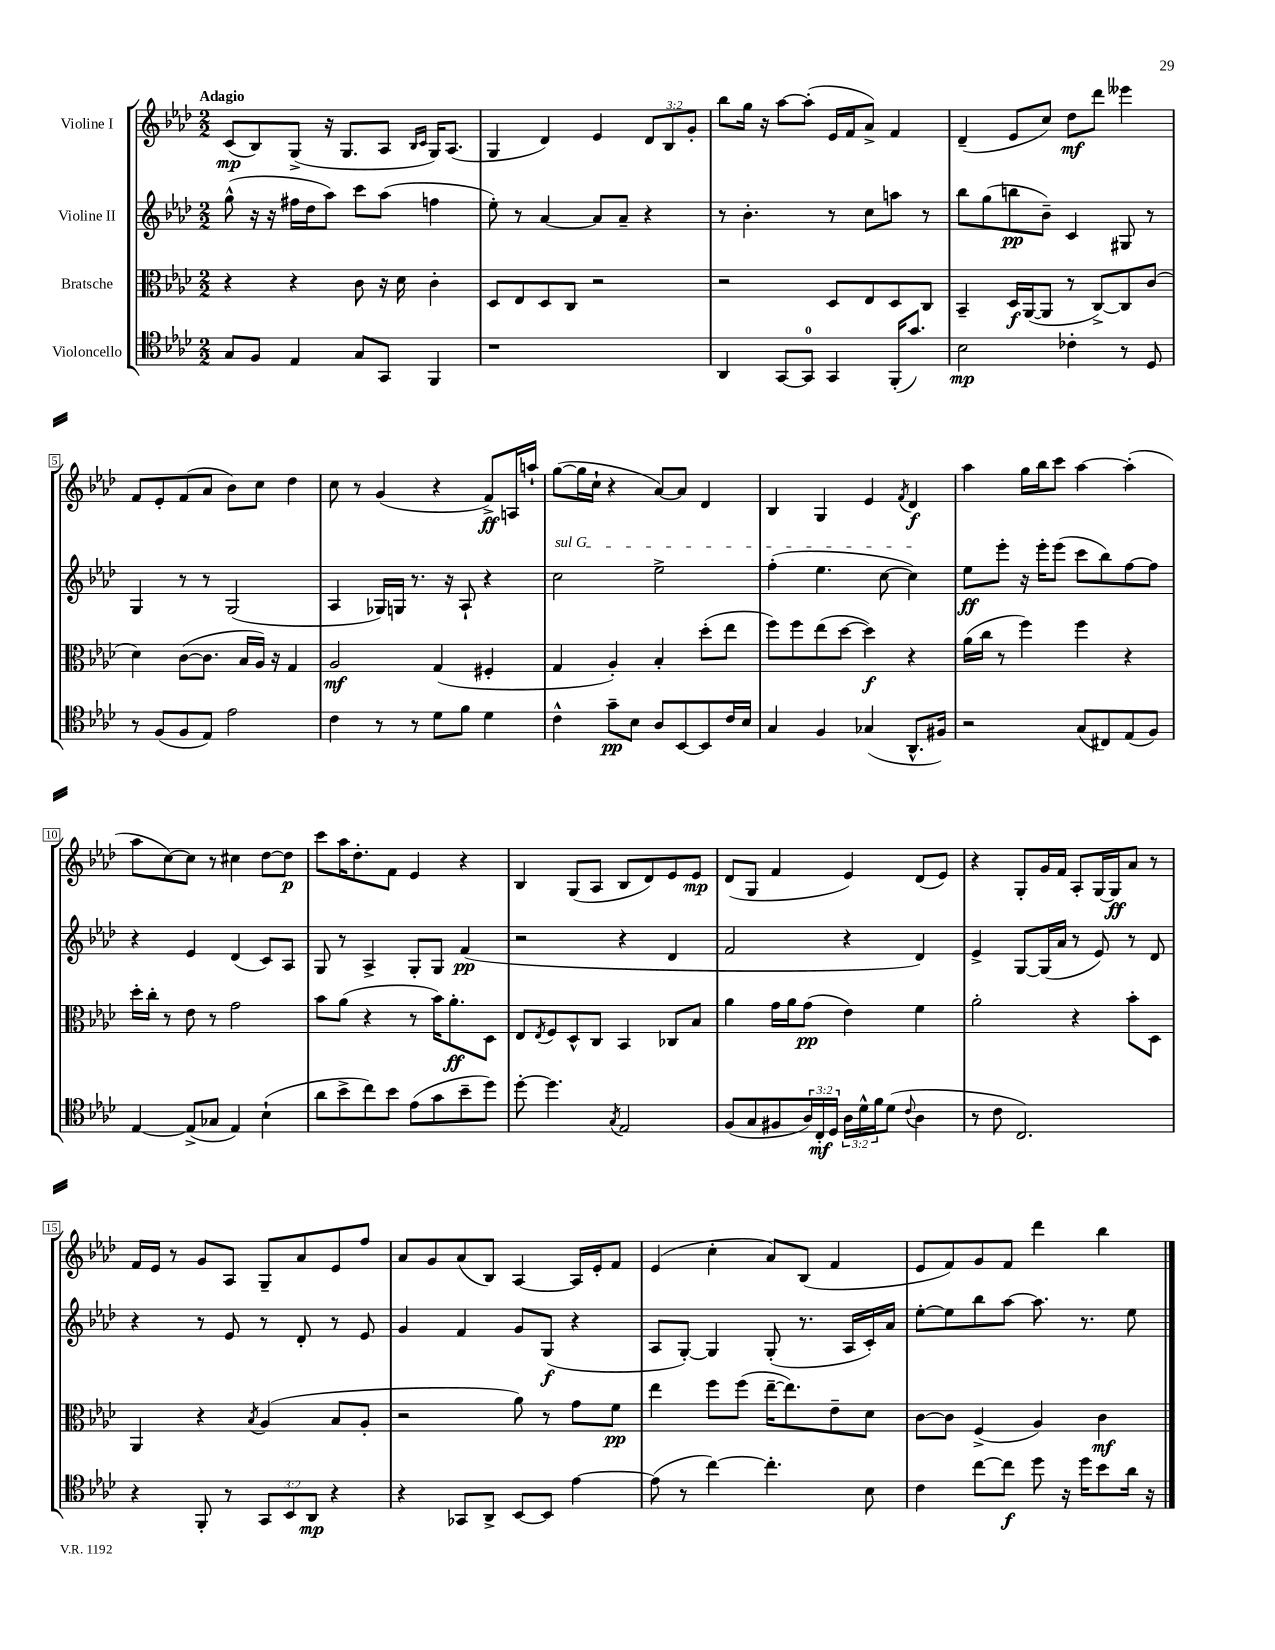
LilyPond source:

<<
\new StaffGroup <<
\new Staff = "s0" \with { instrumentName = "Violine I" } {
    \clef treble \key aes \major \numericTimeSignature \time 2/2 \override Staff.TupletNumber.text = #tuplet-number::calc-fraction-text \tempo "Adagio"
    c'8\mp( bes8) g8->( r16 g8. aes8 \grace { bes16 c'16 } g16) aes8.( |
    g4 des'4) ees'4 \tuplet 3/2 { des'8 bes8 g'8-. } |
    bes''8 g''16 r16 aes''8~ aes''8-.( ees'16 f'16 aes'8->) f'4 |
    des'4--( ees'8 c''8) des''8\mf des'''8 eeses'''4 |
    f'8 ees'8-. f'8( aes'8 bes'8) c''8 des''4 |
    c''8 r8 g'4( r4 f'8->\ff) a16 a''16-! |
    g''8~( g''16 c''16-! r4 aes'8~) aes'8 des'4 |
    bes4 g4 ees'4 \acciaccatura { f'8 } des'4\f |
    aes''4 g''16 bes''16 c'''8 aes''4~ aes''4-.( |
    aes''8 c''8~) c''8 r8 cis''4 des''8~ des''8\p |
    c'''8 aes''16 des''8.-. f'8 ees'4 r4 |
    bes4 g8( aes8 bes8 des'8) ees'8 ees'8\mp |
    des'8( g8 f'4 ees'4) des'8( ees'8) |
    r4 g8-. g'16 f'16 aes8-. g16~ g16\ff aes'8 r8 |
    f'16 ees'16 r8 g'8 aes8 g8-- aes'8 ees'8 f''8 |
    aes'8 g'8 aes'8( bes8) aes4~ aes16 ees'16-. f'8 |
    ees'4( c''4-. aes'8) bes8( f'4 |
    ees'8 f'8) g'8 f'8 des'''4 bes''4 \bar "|." |
}
\new Staff = "s1" \with { instrumentName = "Violine II" } {
    \clef treble \key aes \major \numericTimeSignature \time 2/2
    g''8-^( r16 r16 fis''16 des''16 aes''8) c'''8 aes''8( f''4 |
    ees''8-.) r8 aes'4~ aes'8 aes'8-- r4 |
    r8 bes'4.-. r8 c''8 a''8 r8 |
    bes''8 g''8( b''8\pp bes'8--) c'4 gis8 r8 |
    g4 r8 r8 g2( |
    aes4 ges16) g16 r8. r16 aes8-! r4 |
    \once \override TextSpanner.bound-details.left.text = \markup { \italic "sul G" } c''2\startTextSpan ees''2-> |
    f''4-.( ees''4. c''8~ c''4\stopTextSpan) |
    ees''8\ff ees'''8-. r16 ees'''16-. ees'''8( c'''8 bes''8) f''8~ f''8 |
    r4 ees'4 des'4( c'8) aes8 |
    g8 r8 aes4-> g8-. g8 f'4\pp( |
    r2 r4 des'4 |
    f'2 r4 des'4) |
    ees'4-> g8~ g16( aes'16 r8 ees'8) r8 des'8 |
    r4 r8 ees'8 r8 des'8-. r8 ees'8 |
    g'4 f'4 g'8 g8\f( r4 |
    aes8 g8~-.) g4 g8-.( r8. aes16 c'16-.) aes'16 |
    ees''8~-. ees''8 bes''8 aes''8~ aes''8. r8. ees''8 \bar "|." |
}
\new Staff = "s2" \with { instrumentName = "Bratsche" } {
    \clef alto \key aes \major \numericTimeSignature \time 2/2
    r4 r4 c'8 r16 des'16 c'4-. |
    des8 ees8 des8 c8 r2 |
    r2 des8 ees8 des8 c8 |
    bes,4-- des16\f aes,16~( aes,8 r8 c8~->) c8 c'8( |
    des'4) c'8~( c'8. bes16 aes16) r16 g4 |
    aes2\mf g4( fis4-. |
    g4 aes4-.) bes4-. des''8-.( ees''8 |
    f''8) f''8 ees''8( des''8~ des''4\f) r4 |
    aes'16( c''16 r8 f''4) f''4 r4 |
    des''16-. c''16-. r8 ees'8 r8 g'2 |
    bes'8 aes'8( r4 r8 bes'16) aes'8.-.\ff des8 |
    ees8 \acciaccatura { ees8 } f8 des8-^ c8 bes,4 ces8 bes8 |
    aes'4 g'16 aes'16 g'8\pp( ees'4) f'4 |
    aes'2-. r4 bes'8-. des8 |
    aes,4 r4 \acciaccatura { bes8 } aes4( bes8 aes8-. |
    r2 aes'8) r8 g'8 f'8\pp |
    ees''4 f''8 f''8( ees''16~-- ees''8.) ees'8-- des'8 |
    c'8~ c'8 f4->( aes4) c'4\mf \bar "|." |
}
\new Staff = "s3" \with { instrumentName = "Violoncello" } {
    \clef tenor \key aes \major \numericTimeSignature \time 2/2 \override Staff.TupletNumber.text = #tuplet-number::calc-fraction-text
    g8 f8 ees4 g8 g,8 f,4 |
    r1 |
    aes,4 g,8~ g,8-0 g,4 f,16-.( g'8.) |
    bes2\mp ces'4-. r8 des8 |
    r8 f8( f8 ees8) ees'2 |
    c'4 r8 r8 des'8 f'8 des'4 |
    c'4-^ g'8--\pp bes8 aes8 bes,8~ bes,8 c'16 bes16 |
    g4 f4 ges4( aes,8.-^ fis16) |
    r2 g8( cis8) ees8( f8) |
    ees4~ ees8->( ges8 ees4) bes4-!( |
    aes'8 bes'8-> c''8) bes'8 ees'8( g'8 bes'8-- des''8) |
    des''8~-. des''4. \acciaccatura { g8 } ees2 |
    f8( g8 fis8 \tuplet 3/2 { aes16) c16-.\mf des16 } \tuplet 3/2 { aes16 des'16-^ f'16 } des'8( \appoggiatura { c'8 } aes4 |
    r8 c'8 c2.) |
    r4 f,8-. r8 \tuplet 3/2 { g,8 bes,8 aes,8\mp } r4 |
    r4 ges,8 aes,8-> bes,8~ bes,8 ees'4~ |
    ees'8( r8 c''4~) c''4.-. bes8 |
    c'4 c''8~ c''8\f des''8 r16 des''16 bes'8 aes'16 r16 \bar "|." |
}
>>
>>
\layout { \context { \Score \override BarNumber.stencil = #(make-stencil-boxer 0.1 0.3 ly:text-interface::print) } }
